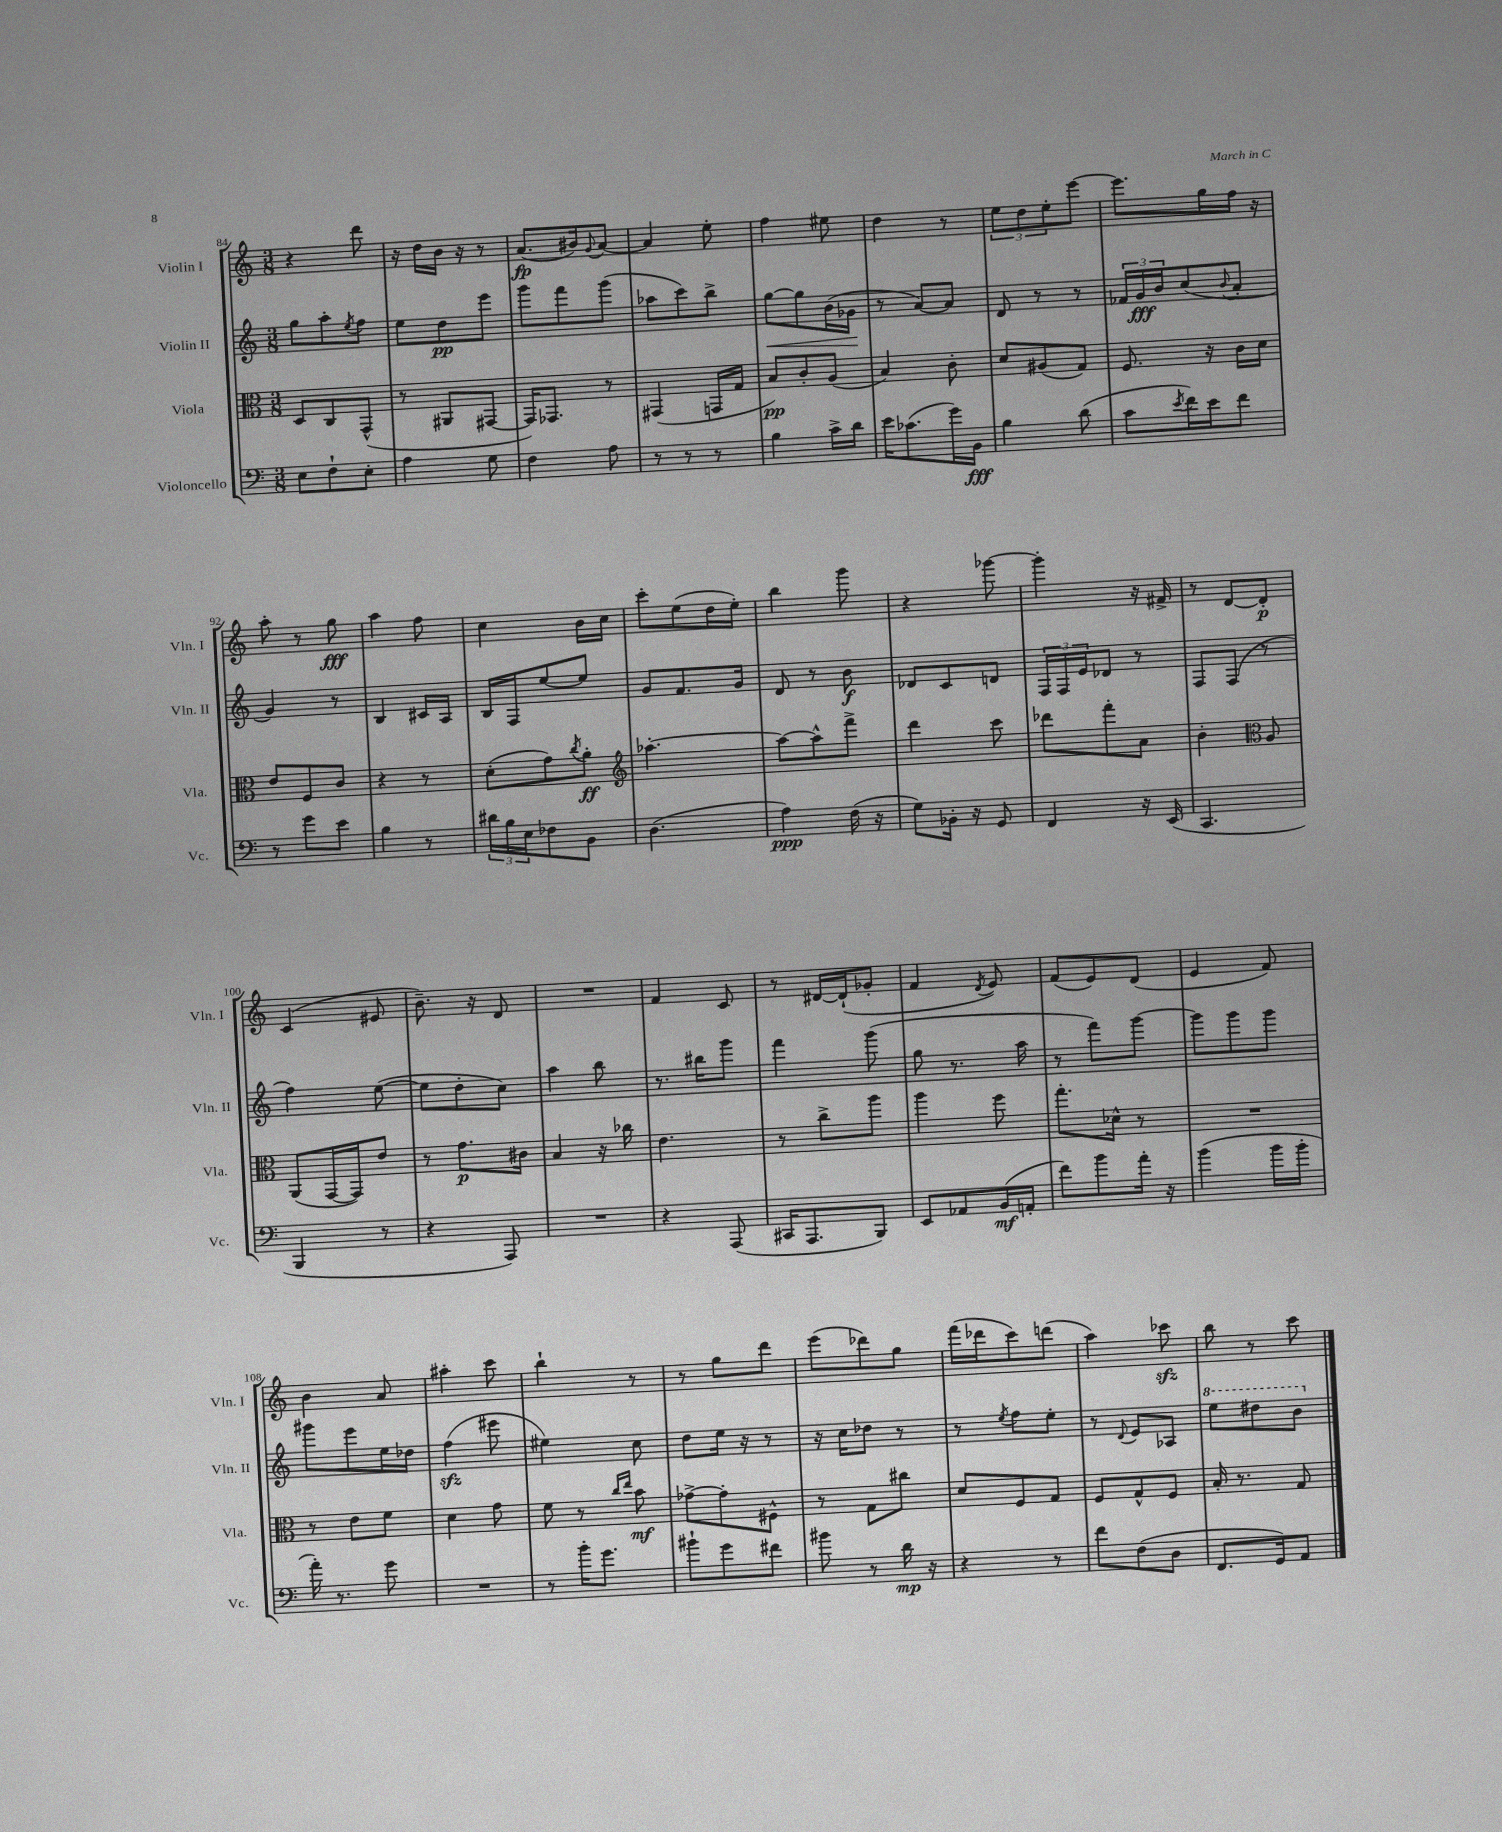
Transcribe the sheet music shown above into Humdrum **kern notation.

**kern	**dynam	**kern	**dynam	**kern	**dynam	**kern	**dynam
*part4	*part4	*part3	*part3	*part2	*part2	*part1	*part1
*staff4	*staff4	*staff3	*staff3	*staff2	*staff2	*staff1	*staff1
*I"Violoncello	*	*I"Viola	*	*I"Violin II	*	*I"Violin I	*
*I'Vc.	*	*I'Vla.	*	*I'Vln. II	*	*I'Vln. I	*
*clefF4	*	*clefC3	*	*clefG2	*	*clefG2	*
*k[]	*	*k[]	*	*k[]	*	*k[]	*
*M3/8	*	*M3/8	*	*M3/8	*	*M3/8	*
=84	=84	=84	=84	=84	=84	=84	=84
8E\L	.	8D/L	.	8gg\L	.	4r	.
8F`\	.	8C/	.	8aa'\	.	.	.
.	.	.	.	8qee/	.	.	.
8E'\J	.	(8GG^^/J	.	8ff\J	.	8ddd\	.
=85	=85	=85	=85	=85	=85	=85	=85
4A\	.	8r	.	8ee\L	.	16r	.
.	.	.	.	.	.	16dd\LL	.
.	.	8AA#X/L	.	8dd\	pp	16b\JJ	.
.	.	.	.	.	.	16r	.
8G\	.	[8GG#X/J	.	8eee\J	.	8r	.
=86	=86	=86	=86	=86	=86	=86	=86
4F\	.	16GG#/KL])	.	8ggg\L	.	(8.a/L	fp
.	.	8.GG-X/J	.	.	.	.	.
.	.	.	.	8fff\	.	.	.
.	.	.	.	.	.	16b#X/k)	.
.	.	.	.	.	.	8qqg/	.
8A\	.	8r	.	(8ggg\J	.	[8a/J	.
=87	=87	=87	=87	=87	=87	=87	=87
8r	.	(4GG#X/	.	8aa-X\L	.	4a/]	.
8r	.	.	.	8ccc\)	.	.	.
8r	.	16GGn/LL	.	8bb^\J	.	8ee'\	.
.	.	16G/JJ	.	.	.	.	.
=88	=88	=88	=88	=88	=88	=88	=88
!	!	!	!	!	!LO:HP:b	!	!
4B\	.	8B/L)	pp	[8gg\L	<	4ff\	.
.	.	8c'/	.	8gg\]	.	.	.
16c^\LL	.	(8A/J	.	(16b\L	.	8ee#X\	.
16d\JJ	.	.	.	16g-X\JJ	.	.	.
.	.	.	.	.	[	.	.
=89	=89	=89	=89	=89	=89	=89	=89
16e\KL	.	4B/)	.	8r	.	4dd\	.
(8.c-X\	.	.	.	.	.	.	.
.	.	.	.	[8a/L)	.	.	.
16g\L)	.	8c'\	.	8a/J]	.	8r	.
16BB\JJ	fff	.	.	.	.	.	.
=90	=90	=90	=90	=90	=90	=90	=90
4B\	.	8d/L	.	8d/	.	12ee\L	.
.	.	.	.	.	.	12dd\	.
.	.	(8A#X/	.	8r	.	.	.
.	.	.	.	.	.	12ee'\	.
(8d\	.	8G/J)	.	8r	.	[8eee\J	.
=91	=91	=91	=91	=91	=91	=91	=91
8c\L	.	8.F/	.	24f-X/LL	.	8.eee\L]	.
.	.	.	.	24g/	fff	.	.
.	.	.	.	24b/J	.	.	.
8qe/	.	.	.	.	.	.	.
16f\L)	.	.	.	(8cc/	.	.	.
16e\J	.	16r	.	.	.	16gg\L	.
.	.	.	.	8qqb/	.	.	.
8f\J	.	16c\LL	.	8a'/J	.	16ff\JJ	.
.	.	16d\JJ	.	.	.	16r	.
!!LO:LB:g=z
=92	=92	=92	=92	=92	=92	=92	=92
8r	.	8e/L	.	4g/)	.	8aa'\	.
8g\L	.	8F/	.	.	.	8r	.
8e\J	.	8c/J	.	8r	.	8gg\	fff
=93	=93	=93	=93	=93	=93	=93	=93
4B\	.	4r	.	4B/	.	4aa\	.
8r	.	8r	.	16c#X/LL	.	8ff\	.
.	.	.	.	16A/JJ	.	.	.
=94	=94	=94	=94	=94	=94	=94	=94
24d#X\LL	.	(8d'\L	.	16B/LL	.	4cc\	.
24B\	.	.	.	.	.	.	.
.	.	.	.	16F/J	.	.	.
24E\J	.	.	.	.	.	.	.
8F-X\	.	8g\)	.	[8ee/	.	.	.
.	.	8qcc/	.	.	.	.	.
8BB\J	.	8a'\J	ff	8ee/J]	.	16b\LL	.
.	.	.	.	.	.	16cc\JJ	.
=95	=95	=95	=95	=95	=95	=95	=95
*	*	*clefG2	*	*	*	*	*
(4.D\	.	[4.aa-X'\	.	8g/L	.	8ccc'\L	.
.	.	.	.	8.f/	.	(8ee\	.
.	.	.	.	.	.	16dd\L	.
.	.	.	.	16g/Jk	.	16ee'\JJ)	.
=96	=96	=96	=96	=96	=96	=96	=96
4A\)	ppp	8aa-\L_	.	8d/	.	4bb\	.
.	.	8aa-^^\]	.	8r	.	.	.
(16F\	.	8fff^\J	.	8b\	f	8ggg\	.
16r	.	.	.	.	.	.	.
=97	=97	=97	=97	=97	=97	=97	=97
8G\L)	.	4ddd\	.	8d-X/L	.	4r	.
16BB-X'\Jk	.	.	.	8c/	.	.	.
16r	.	.	.	.	.	.	.
8GG/	.	8ccc\	.	8dn/J	.	[8ggg-X\	.
=98	=98	=98	=98	=98	=98	=98	=98
4FF/	.	8ddd-X\L	.	24F/LL	.	4ggg-'\]	.
.	.	.	.	24F/	.	.	.
.	.	.	.	24e/J	.	.	.
.	.	8fff'\	.	8d-X/J	.	.	.
16r	.	8a\J	.	8r	.	16r	.
(16EE/	.	.	.	.	.	16f#X^/	.
=99	=99	=99	=99	=99	=99	=99	=99
4.CC/	.	4b'\	.	8F/L	.	8r	.
.	.	.	.	(8F/J	.	[8d/L	.
*	*	*clefC3	*	*	*	*	*
.	.	8A/	.	8r	.	8d'/J]	p
!!LO:LB:g=z
=100	=100	=100	=100	=100	=100	=100	=100
4BBB/	.	(8AA/L	.	4ff\)	.	(4c/	.
.	.	[16GG/L	.	.	.	.	.
.	.	16GG/J])	.	.	.	.	.
8r	.	8e/J	.	([8ee\	.	8e#X/	.
=101	=101	=101	=101	=101	=101	=101	=101
4r	.	8r	.	8ee\L]	.	8.b~\)	.
.	.	8.g\L	p	8dd'\	.	.	.
.	.	.	.	.	.	16r	.
8AAA/)	.	.	.	8cc\J)	.	8d/	.
.	.	16c#X\Jk	.	.	.	.	.
=102	=102	=102	=102	=102	=102	=102	=102
4.r	.	4B/	.	4aa\	.	4.r	.
.	.	16r	.	8bb\	.	.	.
.	.	16cc-X\	.	.	.	.	.
=103	=103	=103	=103	=103	=103	=103	=103
4r	.	4.e\	.	8.r	.	4f/	.
.	.	.	.	16bb#X\KL	.	.	.
(8AAA/	.	.	.	8ggg\J	.	8c/	.
=104	=104	=104	=104	=104	=104	=104	=104
16CC#X/KL	.	8r	.	4fff\	.	8r	.
8.AAA/	.	.	.	.	.	.	.
.	.	8cc^\L	.	.	.	[16d#X/LL	.
.	.	.	.	.	.	(16d#`/J]	.
8BBB/J)	.	8aa\J	.	(8ggg\	.	8g-X'/J	.
=105	=105	=105	=105	=105	=105	=105	=105
8EE/L	.	4aa\	.	8gg\	.	4f/	.
8AA-X/	.	.	.	8.r	.	.	.
.	.	.	.	.	.	8qd/	.
(16BB/L	mf	8ff\	.	.	.	8e/)	.
16AAn'/JJ	.	.	.	16aa\	.	.	.
=106	=106	=106	=106	=106	=106	=106	=106
8f\L)	.	8.gg'\L	.	8r	.	(8f/L	.
8b\	.	.	.	8fff\L)	.	8e/)	.
.	.	16d-X^^\Jk	.	.	.	.	.
16a'\Jk	.	8r	.	[8ggg\J	.	(8d/J	.
16r	.	.	.	.	.	.	.
=107	=107	=107	=107	=107	=107	=107	=107
(4b\	.	4.r	.	8ggg\L]	.	4e/	.
.	.	.	.	8ggg\	.	.	.
16b\LL	.	.	.	8ggg\J	.	8f/)	.
16b'\JJ	.	.	.	.	.	.	.
!!LO:LB:g=z
=108	=108	=108	=108	=108	=108	=108	=108
16a'\)	.	8r	.	8ggg#X\L	.	4b\	.
8.r	.	.	.	.	.	.	.
.	.	8e\L	.	8eee\	.	.	.
8g\	.	8f\J	.	16ee\L	.	8a/	.
.	.	.	.	16dd-X\JJ	.	.	.
=109	=109	=109	=109	=109	=109	=109	=109
4.r	.	4d\	.	(4ffzz\	.	4aa#X'\	.
.	.	8g\	.	8eee#X\	.	8ccc\	.
=110	=110	=110	=110	=110	=110	=110	=110
8r	.	8f\	.	4ee#X\)	.	4bb`\	.
16b'\KL	.	8r	.	.	.	.	.
8.g\J	.	.	.	.	.	.	.
.	.	16qqcc/LL	.	.	.	.	.
.	.	16qqee/JJ	.	.	.	.	.
.	.	8b\	mf	8cc\	.	8r	.
=111	=111	=111	=111	=111	=111	=111	=111
8b#X`\L	.	[8g-X^\L	.	8dd\L	.	8r	.
8g\	.	8g-'\]	.	16ee\Jk	.	8gg\L	.
.	.	.	.	16r	.	.	.
8f#X\J	.	8F#X^^\J	.	8r	.	8ddd\J	.
=112	=112	=112	=112	=112	=112	=112	=112
8b#X\	.	8r	.	16r	.	(8eee\L	.
.	.	.	.	16cc\KL	.	.	.
8r	.	8G\L	.	8dd-X\J	.	8ddd-X\)	.
16d\	mp	8cc#X\J	.	8r	.	8gg\J	.
16r	.	.	.	.	.	.	.
=113	=113	=113	=113	=113	=113	=113	=113
4r	.	8d/L	.	8r	.	(16fff\LL	.
.	.	.	.	.	.	16ddd-X\J	.
.	.	.	.	8qee/	.	.	.
.	.	8F/	.	8ff\L	.	8ccc\)	.
8r	.	8G/J	.	8ee'\J	.	(8dddn\J	.
=114	=114	=114	=114	=114	=114	=114	=114
8f\L	.	8F/L	.	8r	.	4aa\)	.
.	.	.	.	8qqd/	.	.	.
(8F\	.	8G^^/	.	8e/L	.	.	.
8D\J	.	8F/J	.	8A-X/J	.	8ccc-Xzz\	.
=115	=115	=115	=115	=115	=115	=115	=115
*	*	*	*	*8va	*	*	*
8.FF/L	.	16B'/	.	8eee\L	.	8bb\	.
.	.	8.r	.	.	.	.	.
.	.	.	.	8ddd#X\	.	8r	.
16GG/k)	.	.	.	.	.	.	.
8AA/J	.	8G/	.	8bb\J	.	8ccc\	.
*	*	*	*	*X8va	*	*	*
==	==	==	==	==	==	==	==
*-	*-	*-	*-	*-	*-	*-	*-
